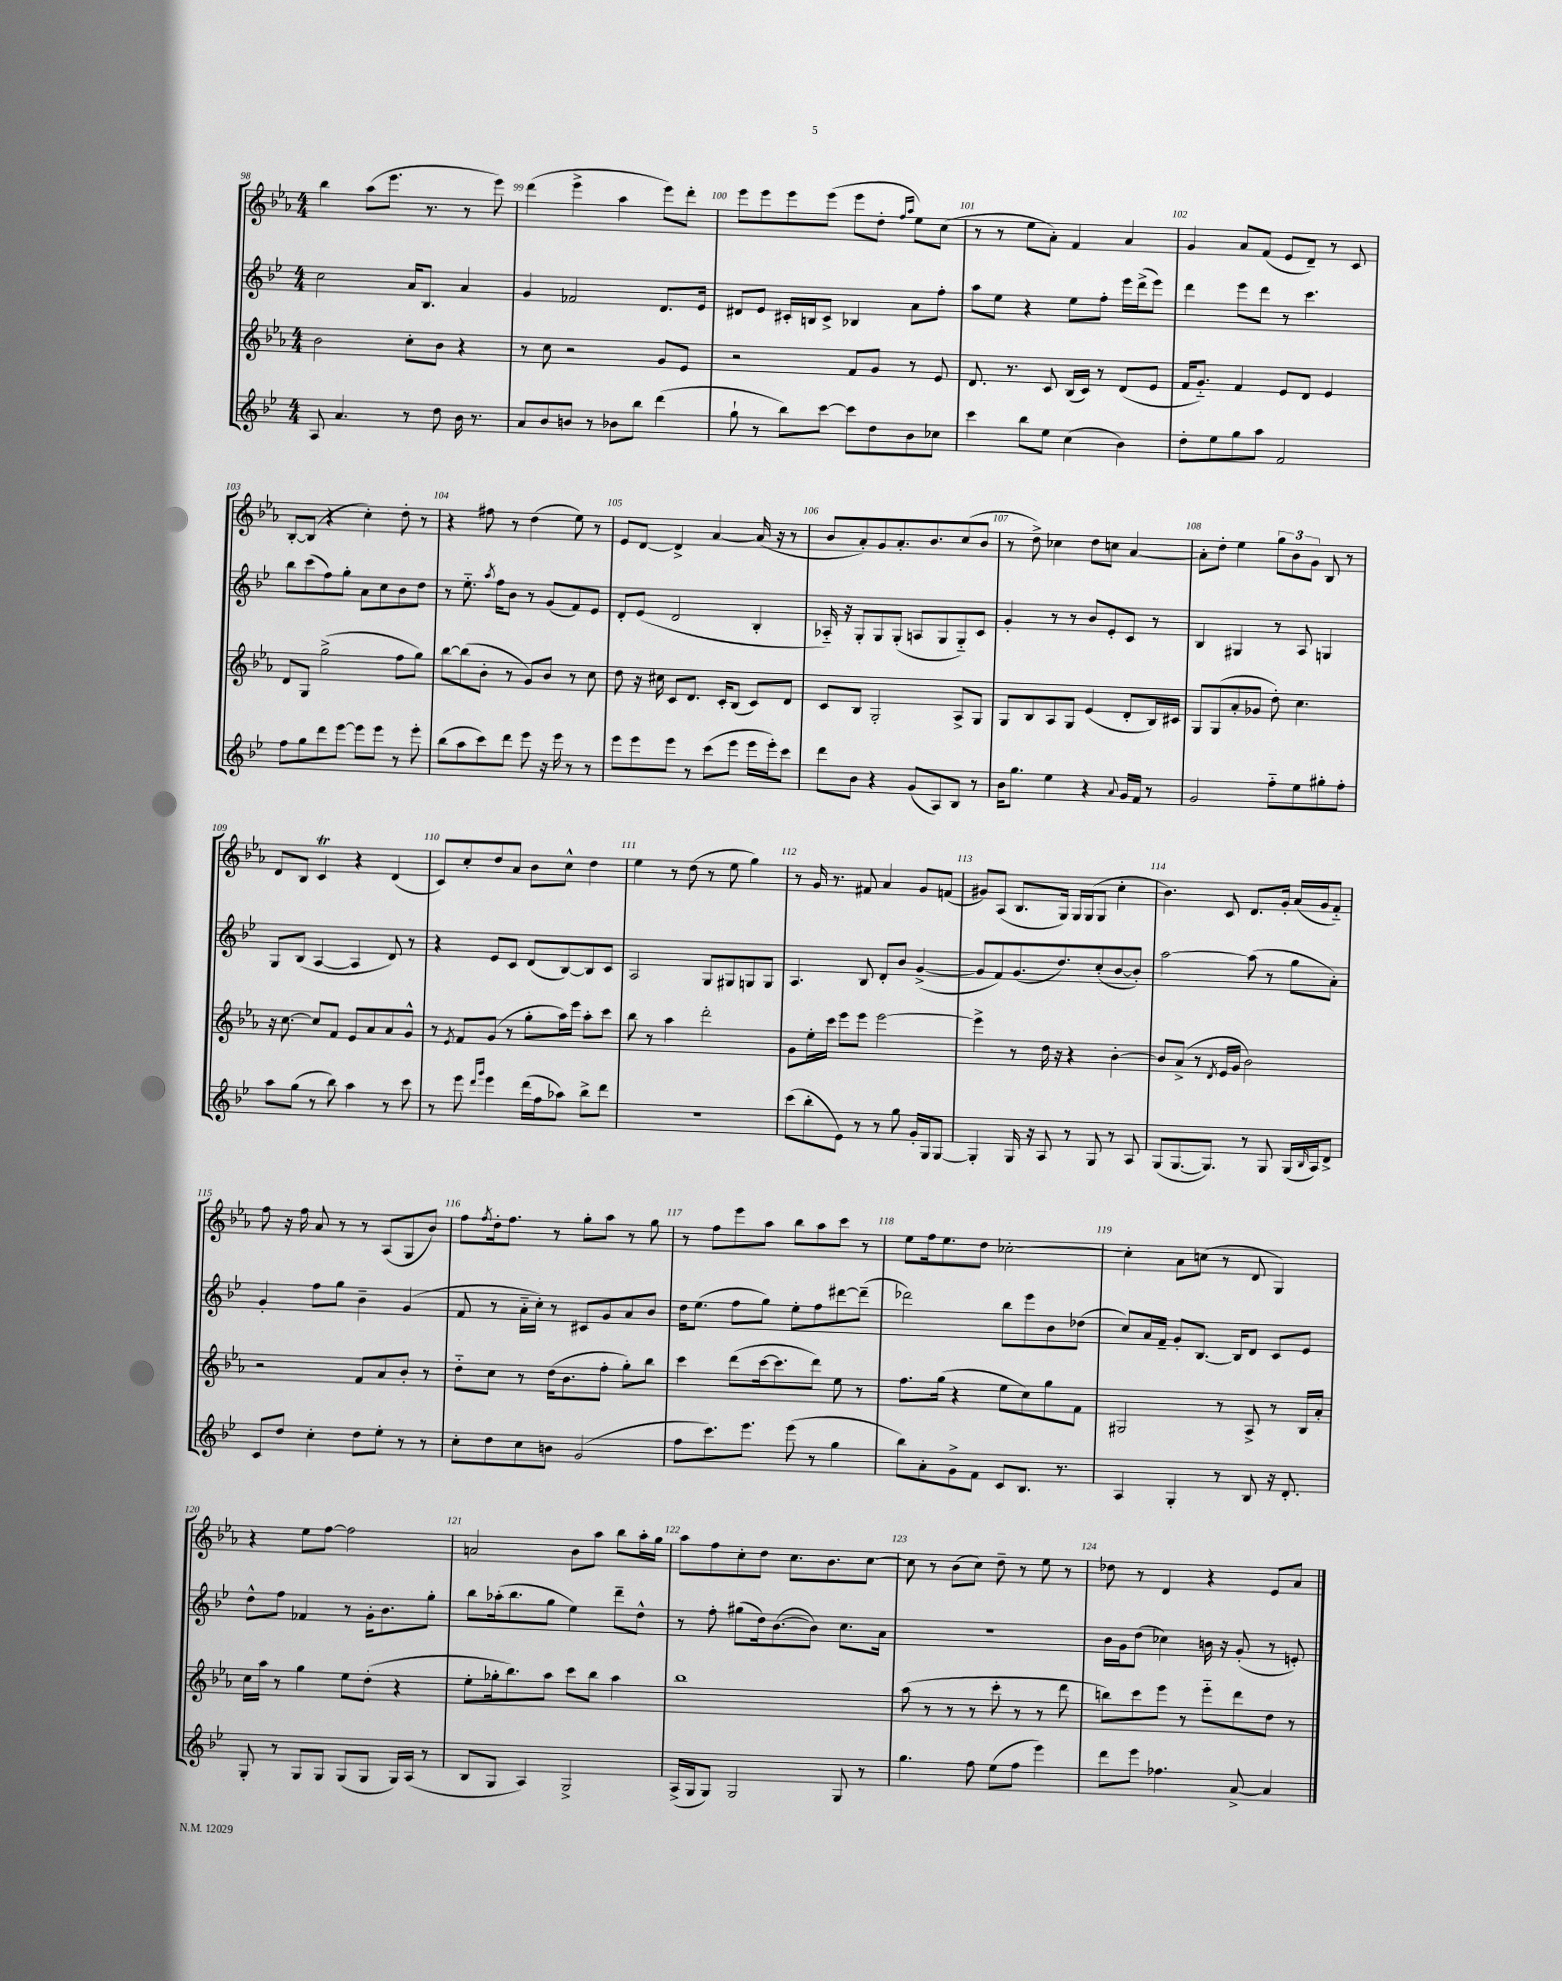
<<
\new StaffGroup <<
\new Staff = "s0" {
    \clef treble \key ees \major \numericTimeSignature \time 4/4
    bes''4 aes''8( ees'''8. r8. r8 ees'''8) |
    d'''4( ees'''4-> aes''4 ees'''8) d'''8-. |
    ees'''8 ees'''8 ees'''8 ees'''8( ees'''8 d''8-. \grace { f''16 aes''16 } ees''8) c''8( |
    r8 r8 ees''8 aes'8-.) f'4 aes'4 |
    g'4 aes'8 f'8( ees'8 d'8--) r8 c'8 |
    bes8~-. bes8( r4 c''4-.) d''8-. r8 |
    r4 fis''8 r8 d''4( ees''8) r8 |
    ees'8 d'8~ d'4-> aes'4~ aes'16( r16 r8 |
    bes'8 aes'8-.) g'8 aes'8.-. bes'8. c''8( bes'8 |
    r8 d''8->) ces''4 d''8 c''8 aes'4~ |
    aes'8-. d''8-. ees''4 \tuplet 3/2 { g''8 bes'8 g'8 } bes8 r8 |
    d'8 bes8 c'4\trill r4 d'4( |
    c'8) c''8-. d''8 aes'8 bes'8 c''8-^ d''4 |
    ees''4 r8 d''8( r8 ees''8 g''4) |
    r8 g'16 r8. fis'8 aes'4 g'8 f'8( |
    gis'8) aes8( bes8. g16) g16 g16( g8 c''4-. |
    bes'4.) c'8 d'8. g'16-. aes'16( g'16 f'8-_) |
    f''8 r16 f''16 aes'8 r8 r8 aes8( g8 bes'8) |
    f''8 \acciaccatura { f''8 } d''16-. f''8. r8 g''8-. aes''8 r8 g''8 |
    r8 f''8 ees'''8 aes''8 bes''8 aes''8 c'''8 r8 |
    ees''8 f''16 ees''8. d''8 ces''2~-. |
    ces''4-. aes'8 c''8( r8 d'8 g4) |
    r4 ees''8 f''8~ f''2 |
    a'2 bes'8 aes''8 bes''8 aes''16-. g''16 |
    aes''8 f''8 c''8-. d''8 c''8. bes'8. c''8~ |
    c''8 r8 bes'8( c''8) d''8-- r8 ees''8 r8 |
    des''8 r8 d'4 r4 ees'8 aes'8 \bar "|." |
}
\new Staff = "s1" {
    \clef treble \key bes \major \numericTimeSignature \time 4/4
    c''2 a'16 bes8. a'4 |
    g'4 fes'2 d'8. ees'16 |
    dis'8 ees'8 cis'16-. b16 cis'8-> bes4 a'8 f''8-. |
    a''8 ees''8 r4 ees''8 f''8-. ees'''16 d'''16->( ees'''8) |
    d'''4 ees'''8 d'''8 r8 c'''4. |
    bes''8 c'''8( f''8) g''8-. a'8 c''8 bes'8 d''8 |
    r8 ees''8.-_ \acciaccatura { a''8 } f''16 bes'8 r8 g'8( f'8) ees'8 |
    d'8-. ees'8( d'2 bes4-. |
    aes16-_) r16 g8-. g8 g8-.( a8 g8 g8-_) c'8 |
    g'4-. r8 r8 bes'8 ees'8-. c'8 r8 |
    bes4 gis4 r8 a8 g4 |
    g8 bes8( a4~ a4 d'8) r8 |
    r4 ees'8 c'8 d'8( bes8~) bes8 c'8 |
    a2 g8 gis8 g8 g8 |
    a4. bes8 d'8-. bes'8 g'4~->( |
    g'8 f'8) g'8.( d''8.) c''8-.( bes'8~ bes'8-.) |
    a''2~ a''8( r8 g''8 a'8-.) |
    g'4-. f''8 g''8 bes'4-- g'4( |
    f'8 r8 a'16-_ c''16-.) r8 cis'8 g'8 a'8 bes'8 |
    d''16 ees''8.( f''8 g''8) ees''8-. f''8 dis'''8~ dis'''8--( |
    des'''2) bes''8 ees'''8 bes'8 des''8( |
    c''8) a'16 f'16-- g'8-. bes8.~ bes16 d'8 c'8 ees'8 |
    d''8-^ f''8 fes'4 r8 g'16-. bes'8. g''8-. |
    bes''8 aes''16-.( bes''8. g''8 ees''4) d'''8-- d''8-^ |
    r8 f''8-. gis''8( d''16) bes'8.~( bes'8) c''8. a'16 |
    R1 |
    bes'16 g'16 d''8( ces''4) b'16 r16 g'8-.( r8 e'8-.) \bar "|." |
}
\new Staff = "s2" {
    \clef treble \key ees \major \numericTimeSignature \time 4/4
    bes'2 c''8-. bes'8 r4 |
    r8 c''8 r2 g'8 ees'8 |
    r2 f'8 g'8 r8 ees'8 |
    d'8. r8. c'8 bes16( c'16) r8 d'8( ees'8 |
    f'16 g'8.-_) f'4 ees'8 d'8 ees'4 |
    d'8 g8 g''2->( f''8 g''8) |
    bes''8~ bes''8( bes'8-. r8 g'8) bes'8 r8 c''8 |
    d''8 r16 cis''16 c'8 d'8. c'16-. bes8( c'8) d'8 |
    c'8 bes8 g2-. aes8-> g8 |
    g8 bes8 aes8 g8 ees'4( d'8-. bes16) cis'16 |
    g8 g8( aes'8-. ges'8 d''8-.) c''4. |
    r16 c''8.~ c''8 f'8 ees'8 aes'8 aes'8 g'8-^ |
    r8 \acciaccatura { ees'8 } f'8 g'8( r8 g''8-. aes''16) ees'''16 aes''8-. c'''8 |
    bes''8 r8 aes''4 d'''2-. |
    g'8 ees''16-. c'''16 ees'''8 ees'''8 ees'''2~ |
    ees'''4-> r8 d''16 r16 r4 bes'4~-. |
    bes'8 aes'8->( r8 \acciaccatura { d'8 } ees'16 g'16 bes'2) |
    r2 f'8 aes'8 bes'8-. r8 |
    d''8-_ c''8 r8 d''16( bes'8. f''8-. g''8-.) bes''8 |
    c'''4 d'''8( c'''16~ c'''8. d'''8) ees''8 r8 |
    f''8. g''16( r4 ees''8 c''8) g''8 f'8 |
    gis2 r8 aes8-> r8 bes16 aes'16-. |
    c''16 aes''16 r8 g''4 ees''8 d''8-.( r4 |
    ees''8-. ges''16-. bes''8.) aes''8 c'''8 bes''8 aes''4 |
    bes''1 |
    aes''8( r8 r8 r8 c'''8-. r8 r8 d'''8 |
    b''8) c'''8 ees'''8 r8 ees'''8-_ d'''8 d''8 r8 \bar "|." |
}
\new Staff = "s3" {
    \clef treble \key bes \major \numericTimeSignature \time 4/4
    a8 a'4. r8 d''8 bes'16 r8. |
    a'8 bes'8 b'8 r8 bes'8 bes''8 d'''4( |
    g''8-! r8 bes''8) c'''8~ c'''8 d''8 bes'8 ces''8 |
    c'''4 bes''8 ees''8 c''4( bes'4) |
    d''8-. ees''8 g''8 a''8 f'2 |
    f''8 g''8 d'''8 ees'''8~ ees'''8 ees'''8 r8 ees'''8-. |
    bes''8( a''8 c'''8) d'''8 ees'''8 r16 ees'''16 r8 r8 |
    ees'''8 ees'''8 ees'''8 r8 c'''8( ees'''8 ees'''16 ees'''16-.) c'''8 |
    d'''8 bes'8 r4 g'8( a8) bes8 r8 |
    bes'16 g''8. ees''4 r4 \appoggiatura { a'8 } g'16 f'16 r8 |
    g'2 f''8-_ ees''8 gis''8-. f''8-. |
    a''8 g''8( r8 bes''8) a''4 r8 c'''8 |
    r8 ees'''8 \grace { d'''16 g'''16 } ees'''4 d'''16( f''16 aes''8) bes''8-> d'''8 |
    r1 |
    c'''8( bes''8-. ees'8) r8 r8 g''8 g'16-. g16 g8~ |
    g4-. g16 r16 a8 r8 g8 r8 a8 |
    g8( g8.~ g8.) r8 g8 g16( \grace { bes16 } a16) d'8-> |
    c'8 d''8 c''4-. d''8 ees''8-. r8 r8 |
    c''8-. d''8 c''8 b'8 g'2( |
    f''8 c'''8.) ees'''8. ees'''8( r8 g''4 |
    bes''8) a'8-. g'8-> f'8 c'8 bes8. r8. |
    a4 g4-. r8 bes8 r16 d'8.-. |
    g8-. r8 g8 g8 g8( g8 g16) a16( r8 |
    bes8 g8 a4) g2-> |
    a16->( g16 g8) g2 g8 r8 |
    g''4. f''8 ees''8( f''8 ees'''4) |
    d'''8 ees'''8 fes''4. a'8~-> a'4 \bar "|." |
}
>>
>>
\layout { \context { \Score currentBarNumber = #98 \override BarNumber.break-visibility = ##(#f #t #t) barNumberVisibility = #all-bar-numbers-visible } }
